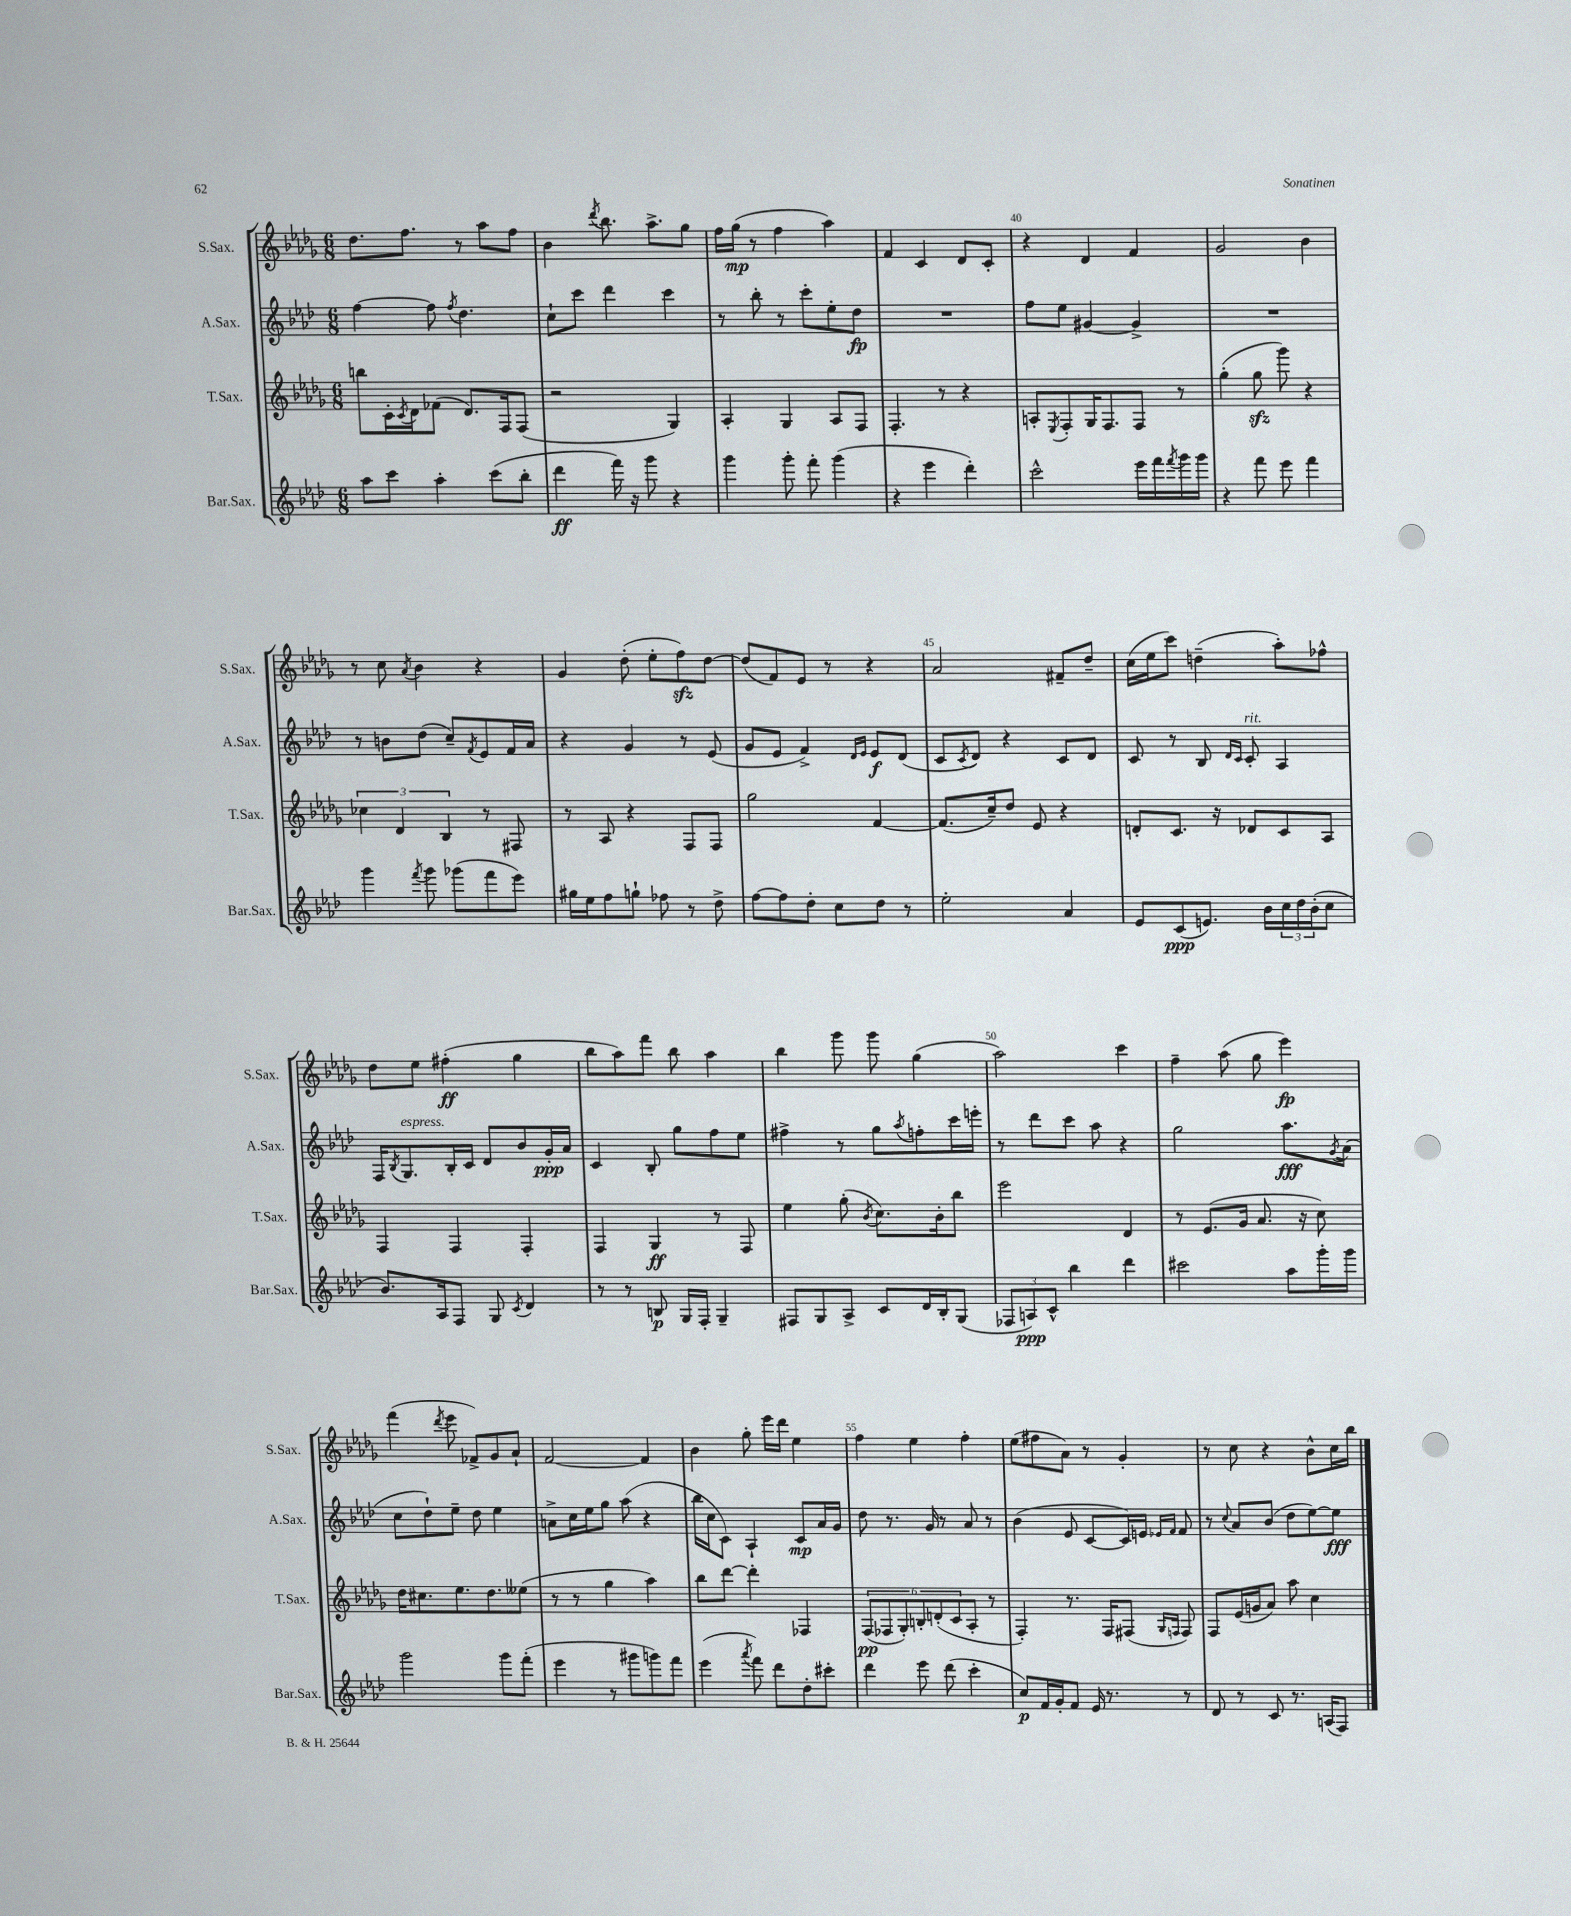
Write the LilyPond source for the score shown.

<<
\new StaffGroup <<
\new Staff = "s0" \with { instrumentName = "S.Sax." shortInstrumentName = "S.Sax." } {
    \clef treble \key des \major \numericTimeSignature \time 6/8
    des''8. f''8. r8 aes''8 f''8 |
    bes'4 \acciaccatura { des'''8 } bes''8. aes''8.-> ges''8 |
    f''16 ges''16\mp( r8 f''4 aes''4) |
    f'4 c'4 des'8 c'8-. |
    r4 des'4 f'4 |
    ges'2 bes'4 |
    r8 c''8 \acciaccatura { aes'8 } bes'4 r4 |
    ges'4 des''8-.( ees''8-. f''8\sfz) des''8~ |
    des''8( f'8) ees'8 r8 r4 |
    aes'2 fis'8-- des''8-- |
    c''16( ees''16 c'''8) d''4--( aes''8-.) fes''8-^ |
    des''8 ees''8 fis''4-.\ff( ges''4 |
    bes''8 aes''8) f'''8 bes''8 aes''4 |
    bes''4 ges'''8 ges'''8 ges''4( |
    aes''2) c'''4 |
    f''4-- aes''8( ges''8 ees'''4\fp) |
    f'''4( \acciaccatura { des'''8 } ees'''8 fes'8->) ges'8 aes'8-! |
    f'2~ f'4 |
    bes'4 ges''8-. ees'''16 des'''16 ees''4 |
    f''4 ees''4 f''4-. |
    ees''8( fis''8 aes'8) r8 ges'4-. |
    r8 c''8 r4 bes'8-^ c''16 bes''16 \bar "|." |
}
\new Staff = "s1" \with { instrumentName = "A.Sax." shortInstrumentName = "A.Sax." } {
    \clef treble \key aes \major \numericTimeSignature \time 6/8
    f''4~ f''8 \acciaccatura { f''8 } des''4. |
    c''8-! c'''8 des'''4 c'''4 |
    r8 bes''8-. r8 c'''8-. ees''8-. des''8\fp |
    R2. |
    f''8 ees''8 gis'4~ gis'4-> |
    R2. |
    r8 b'8 des''8( c''8--) \acciaccatura { f'8 } ees'8 f'16 aes'16 |
    r4 g'4 r8 ees'8( |
    g'8 ees'8 f'4->) \grace { des'16 ees'16 } ees'8\f des'8( |
    c'8 \acciaccatura { c'8 } des'8) r4 c'8 des'8 |
    c'8 r8 bes8 \grace { des'16 c'16 } c'8-.^\markup { \italic "rit." } aes4 |
    f16 \acciaccatura { bes8 } g8.^\markup { \italic "espress." } bes16-. c'16 des'8 bes'8 g'16-.\ppp aes'16 |
    c'4 bes8-. g''8 f''8 ees''8 |
    fis''4-> r8 g''8 \acciaccatura { aes''8 } f''8-. c'''16 e'''16-. |
    r8 des'''8 c'''8 aes''8 r4 |
    g''2 aes''8.\fff \acciaccatura { g'8 } aes'16( |
    c''8 des''8-!) ees''8-- des''8 ees''4 |
    a'8-> c''16 ees''16 g''8 aes''8( r4 |
    bes''16 c''16 c'8) aes4-! c'8\mp aes'16 g'16 |
    des''8 r8. g'16 r8 aes'8 r8 |
    bes'4( ees'8 c'8~ c'16) e'16 \grace { ees'16 f'16 } f'8 |
    r8 \appoggiatura { c''8 } aes'8 bes'8( des''8 ees''8~) ees''8\fff \bar "|." |
}
\new Staff = "s2" \with { instrumentName = "T.Sax." shortInstrumentName = "T.Sax." } {
    \clef treble \key des \major \numericTimeSignature \time 6/8
    b''8 c'16-. \acciaccatura { c'8 } des'16 fes'8( des'8.) f16 f8( |
    r2 ges4) |
    aes4-. ges4 aes8 f8 |
    f4.-. r8 r4 |
    a8-. \acciaccatura { ees8 } f8-. ges16 f8. f8 r8 |
    ges''4-.( ges''8\sfz ges'''8) r4 |
    \tuplet 3/2 { ces''4 des'4 bes4 } r8 fis8 |
    r8 aes8 r4 f8 f8 |
    ges''2 f'4~ |
    f'8.( c''16--) des''8 ees'8 r4 |
    d'8-. c'8. r16 des'8 c'8 aes8 |
    f4 f4 f4-. |
    f4 ges4\ff r8 f8 |
    ees''4 ges''8-.( \acciaccatura { bes'8 } c''8.) bes'16-. bes''8 |
    ees'''2 des'4 |
    r8 ees'8.( ges'16 aes'8. r16 c''8) |
    des''16 cis''8. ees''8. des''8. eeses''8( |
    r8 r8 ges''4 aes''4) |
    bes''8 des'''8~ des'''4-. fes4 |
    \tuplet 6/4 { f8\pp( fes8 ges8-.) b8-. d'8-.( c'8 } aes8-. r8 |
    f4-.) r8. f16 fis8( \grace { ges16 f16 } f8) |
    f8 ees'16( g'16 aes'8) aes''8 c''4 \bar "|." |
}
\new Staff = "s3" \with { instrumentName = "Bar.Sax." shortInstrumentName = "Bar.Sax." } {
    \clef treble \key aes \major \numericTimeSignature \time 6/8
    aes''8 c'''8 aes''4-. c'''8( bes''8-. |
    des'''4\ff f'''16) r16 g'''8 r4 |
    g'''4 g'''8-. f'''8-. g'''4( |
    r4 ees'''4 des'''4-.) |
    c'''2-^ ees'''16 f'''16 \acciaccatura { f'''8 } g'''16 g'''16 |
    r4 f'''8 ees'''8 f'''4 |
    g'''4 \acciaccatura { f'''8 } g'''8 ges'''8( f'''8 ees'''8) |
    gis''16 ees''16 f''8 g''8-! fes''8 r8 des''8-> |
    f''8~ f''8 des''8-. c''8 des''8 r8 |
    ees''2-. aes'4 |
    ees'8 c'8\ppp( e'8.) bes'16 \tuplet 3/2 { c''16 des''16 bes'16-.( } c''8 |
    bes'8.) aes16 f8 g8 \acciaccatura { c'8 } des'4 |
    r8 r8 b8\p g16 f16-. g4-- |
    fis8 g8 aes8-> c'8 des'16 bes16-. g8( |
    \tuplet 3/2 { fes8 a8\ppp) c'8-^ } bes''4 des'''4 |
    cis'''2 aes''8 g'''16-. g'''16 |
    g'''2 g'''8 f'''8-.( |
    ees'''4 r8 gis'''8 g'''8) f'''8 |
    ees'''4( \acciaccatura { aes'''8 } f'''8) des'''8 des''8-. cis'''8-. |
    des'''4 ees'''8 des'''8( c'''4-. |
    c''8\p) f'16 g'16-. f'8 ees'16 r8. r8 |
    des'8 r8 c'8 r8. a16( f8) \bar "|." |
}
>>
>>
\layout { \context { \Score currentBarNumber = #36 \override BarNumber.break-visibility = ##(#f #t #t) barNumberVisibility = #(every-nth-bar-number-visible 5) } }
